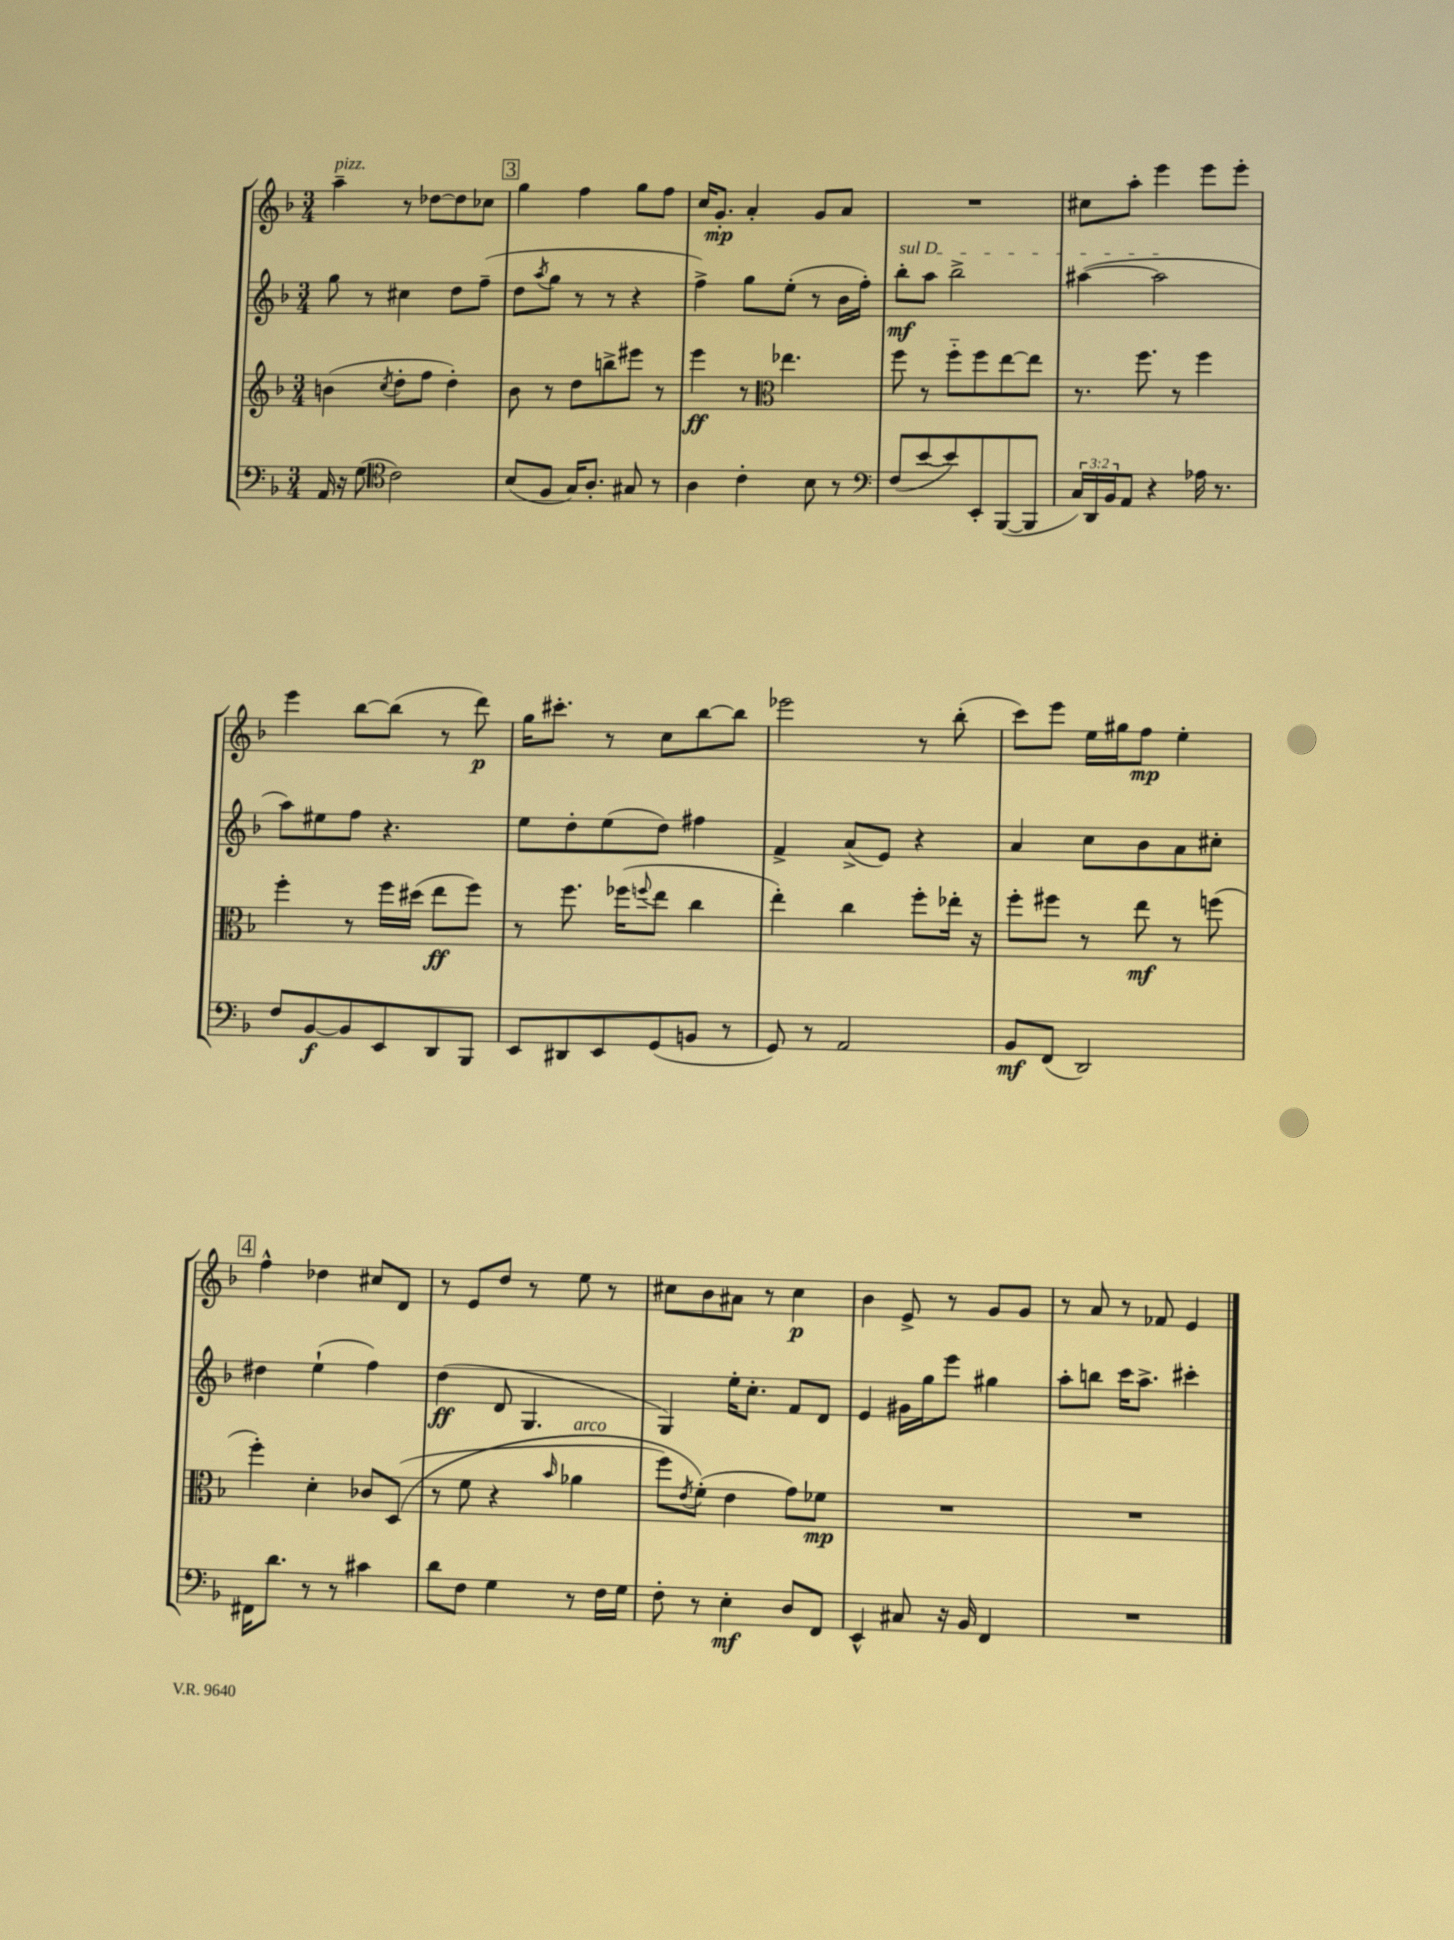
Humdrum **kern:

**kern	**dynam	**kern	**dynam	**kern	**dynam	**kern	**dynam
*part4	*part4	*part3	*part3	*part2	*part2	*part1	*part1
*staff4	*staff4	*staff3	*staff3	*staff2	*staff2	*staff1	*staff1
*clefF4	*	*clefG2	*	*clefG2	*	*clefG2	*
*k[b-]	*	*k[b-]	*	*k[b-]	*	*k[b-]	*
*M3/4	*	*M3/4	*	*M3/4	*	*M3/4	*
=20	=20	=20	=20	=20	=20	=20	=20
!	!	!	!	!	!	!LO:TX:a:i:t=pizz.	!
16AA/	.	(4bn\	.	8gg\	.	4aa~\	.
16r	.	.	.	.	.	.	.
(8G\	.	.	.	8r	.	.	.
*clefC4	*	*	*	*	*	*	*
.	.	8qcc/	.	.	.	.	.
2c\)	.	8dd'\L	.	4cc#X\	.	8r	.
.	.	8ff\J	.	.	.	[8dd-X\L	.
.	.	4dd'\)	.	8dd\L	.	8dd-\]	.
.	.	.	.	(8ff~\J	.	8cc-X\J	.
!!LO:REH:place=s1:t=3
=21	=21	=21	=21	=21	=21	=21	=21
(8B-/L	.	8b-\	.	8dd\L	.	4gg\	.
.	.	.	.	8qaa/	.	.	.
8F/J	.	8r	.	8gg\J	.	.	.
16G/KL)	.	8dd\L	.	8r	.	4ff\	.
8.A'/J	.	.	.	.	.	.	.
.	.	8bbn^\	.	8r	.	.	.
8G#X/	.	8eee#X\J	.	4r	.	8gg\L	.
8r	.	8r	.	.	.	8ff\J	.
=22	=22	=22	=22	=22	=22	=22	=22
4A\	.	4eee\	ff	4ff^\)	.	16cc/KL	.
.	.	.	.	.	.	8.g'/J	mp
4c'\	.	8r	.	8gg\L	.	4a'/	.
*	*	*clefC3	*	*	*	*	*
.	.	4.ee-X\	.	(8ee'\J	.	.	.
8B-\	.	.	.	8r	.	8g/L	.
8r	.	.	.	16b-\LL	.	8a/J	.
.	.	.	.	16ff'\JJ)	.	.	.
=23	=23	=23	=23	=23	=23	=23	=23
*clefF4	*	*	*	*	*	*	*
!	!	!	!	!LO:TX:a:i:t=sul D	!	!	!
(8F/L	.	8ff\	.	8bb-'\L	mf	2.r	.
[8e/	.	8r	.	8aa\J	.	.	.
8e/])	.	8ff\L	.	2bb-^\	.	.	.
8EE'/	.	8ff\	.	.	.	.	.
([8BBB-/	.	[8ee\	.	.	.	.	.
8BBB-/J]	.	8ee\J]	.	.	.	.	.
=24	=24	=24	=24	=24	=24	=24	=24
24C/LL)	.	8.r	.	([4aa#X\	.	8cc#X\L	.
24DD/	.	.	.	.	.	.	.
24BB-/J	.	.	.	.	.	.	.
8AA/J	.	.	.	.	.	8aa'\J	.
.	.	8.ff\	.	.	.	.	.
4r	.	.	.	2aa#\]	.	4eee\	.
.	.	8r	.	.	.	.	.
16A-X\	.	4ff\	.	.	.	8eee\L	.
8.r	.	.	.	.	.	.	.
.	.	.	.	.	.	8eee'\J	.
!!LO:LB:g=z
=25	=25	=25	=25	=25	=25	=25	=25
8F/L	.	4ff'\	.	8aa\L)	.	4eee\	.
[8BB-/	f	.	.	8ee#X\	.	.	.
8BB-/]	.	8r	.	8ff\J	.	[8bb-\L	.
8EE/	.	16ff\LL	.	4.r	.	(8bb-\J]	.
.	.	(16dd#X\JJ	.	.	.	.	.
8DD/	.	8ee\L	ff	.	.	8r	.
8BBB-/J	.	8ff\J)	.	.	.	8ddd\)	p
=26	=26	=26	=26	=26	=26	=26	=26
8EE/L	.	8r	.	8ee\L	.	16gg\KL	.
.	.	.	.	.	.	8.ccc#X'\J	.
8DD#X/	.	8.ff\	.	8dd'\	.	.	.
8EE/	.	.	.	(8ee\	.	8r	.
.	.	(16ff-X\KL	.	.	.	.	.
.	.	8qqffn/	.	.	.	.	.
(8GG/	.	8ee\J	.	8dd\J)	.	8cc\L	.
8BBn/J	.	4cc\	.	4ff#X\	.	[8bb-\	.
8r	.	.	.	.	.	8bb-\J]	.
=27	=27	=27	=27	=27	=27	=27	=27
8GG/)	.	4ee'\)	.	4f^/	.	2eee-X\	.
8r	.	.	.	.	.	.	.
2AA/	.	4cc\	.	(8a^/L	.	.	.
.	.	.	.	8e/J)	.	.	.
.	.	8ff'\L	.	4r	.	8r	.
.	.	16ee-X'\Jk	.	.	.	(8bb-'\	.
.	.	16r	.	.	.	.	.
=28	=28	=28	=28	=28	=28	=28	=28
8BB-/L	mf	8ff'\L	.	4a/	.	8ccc\L)	.
(8FF/J	.	8ff#X\J	.	.	.	8eee\J	.
2DD/)	.	8r	.	8cc\L	.	16ee\LL	.
.	.	.	.	.	.	16gg#X\J	.
.	.	8ee\	mf	8b-\	.	8ff\J	mp
.	.	8r	.	8a\	.	4ee'\	.
.	.	(8ffn\	.	8cc#X'\J	.	.	.
!!LO:LB:g=z
!!LO:REH:place=s1:t=4
=29	=29	=29	=29	=29	=29	=29	=29
16FF#X\KL	.	4ff'\)	.	4dd#X\	.	4ff^^\	.
8.d\J	.	.	.	.	.	.	.
8r	.	4d'\	.	(4ee`\	.	4dd-X\	.
8r	.	.	.	.	.	.	.
4c#X\	.	8c-X/L	.	4ff\)	.	8cc#X/L	.
.	.	((8D/J	.	.	.	8d/J	.
=30	=30	=30	=30	=30	=30	=30	=30
8d\L	.	8r	.	(4dd\	ff	8r	.
8F\J	.	8f\	.	.	.	8e/L	.
4G\	.	4r	.	8d/	.	8dd/J	.
.	.	.	.	4.G/	.	8r	.
.	.	16qqb-/	.	.	.	.	.
!	!	!LO:TX:a:i:t=arco	!	!	!	!	!
8r	.	4a-X\	.	.	.	8ee\	.
16F\LL	.	.	.	.	.	8r	.
16G\JJ	.	.	.	.	.	.	.
=31	=31	=31	=31	=31	=31	=31	=31
8F'\	.	8ff\L)	.	4G/)	.	8cc#X\L	.
.	.	8qe/	.	.	.	.	.
8r	.	(8f'\J)	.	.	.	8b-\	.
4E'\	mf	4e\	.	16ee'\KL	.	8a#X\J	.
.	.	.	.	8.cc'\J	.	.	.
.	.	.	.	.	.	8r	.
8D/L	.	8g\L)	.	8f/L	.	4cc#\	p
8FF/J	.	8f-X\J	mp	8d/J	.	.	.
=32	=32	=32	=32	=32	=32	=32	=32
4EE^^/	.	2.r	.	4e/	.	4b-\	.
8C#X/	.	.	.	16g#X\LL	.	8e^/	.
.	.	.	.	16gg\J	.	.	.
16r	.	.	.	8eee\J	.	8r	.
16BB-/	.	.	.	.	.	.	.
4FF/	.	.	.	4gg#X\	.	8g/L	.
.	.	.	.	.	.	8g/J	.
=33	=33	=33	=33	=33	=33	=33	=33
2.r	.	2.r	.	8aa'\L	.	8r	.
.	.	.	.	8bbn\J	.	8a/	.
.	.	.	.	16ccc\KL	.	8r	.
.	.	.	.	8.aa^\J	.	.	.
.	.	.	.	.	.	8f-X/	.
.	.	.	.	4ccc#X'\	.	4e/	.
==	==	==	==	==	==	==	==
*-	*-	*-	*-	*-	*-	*-	*-
